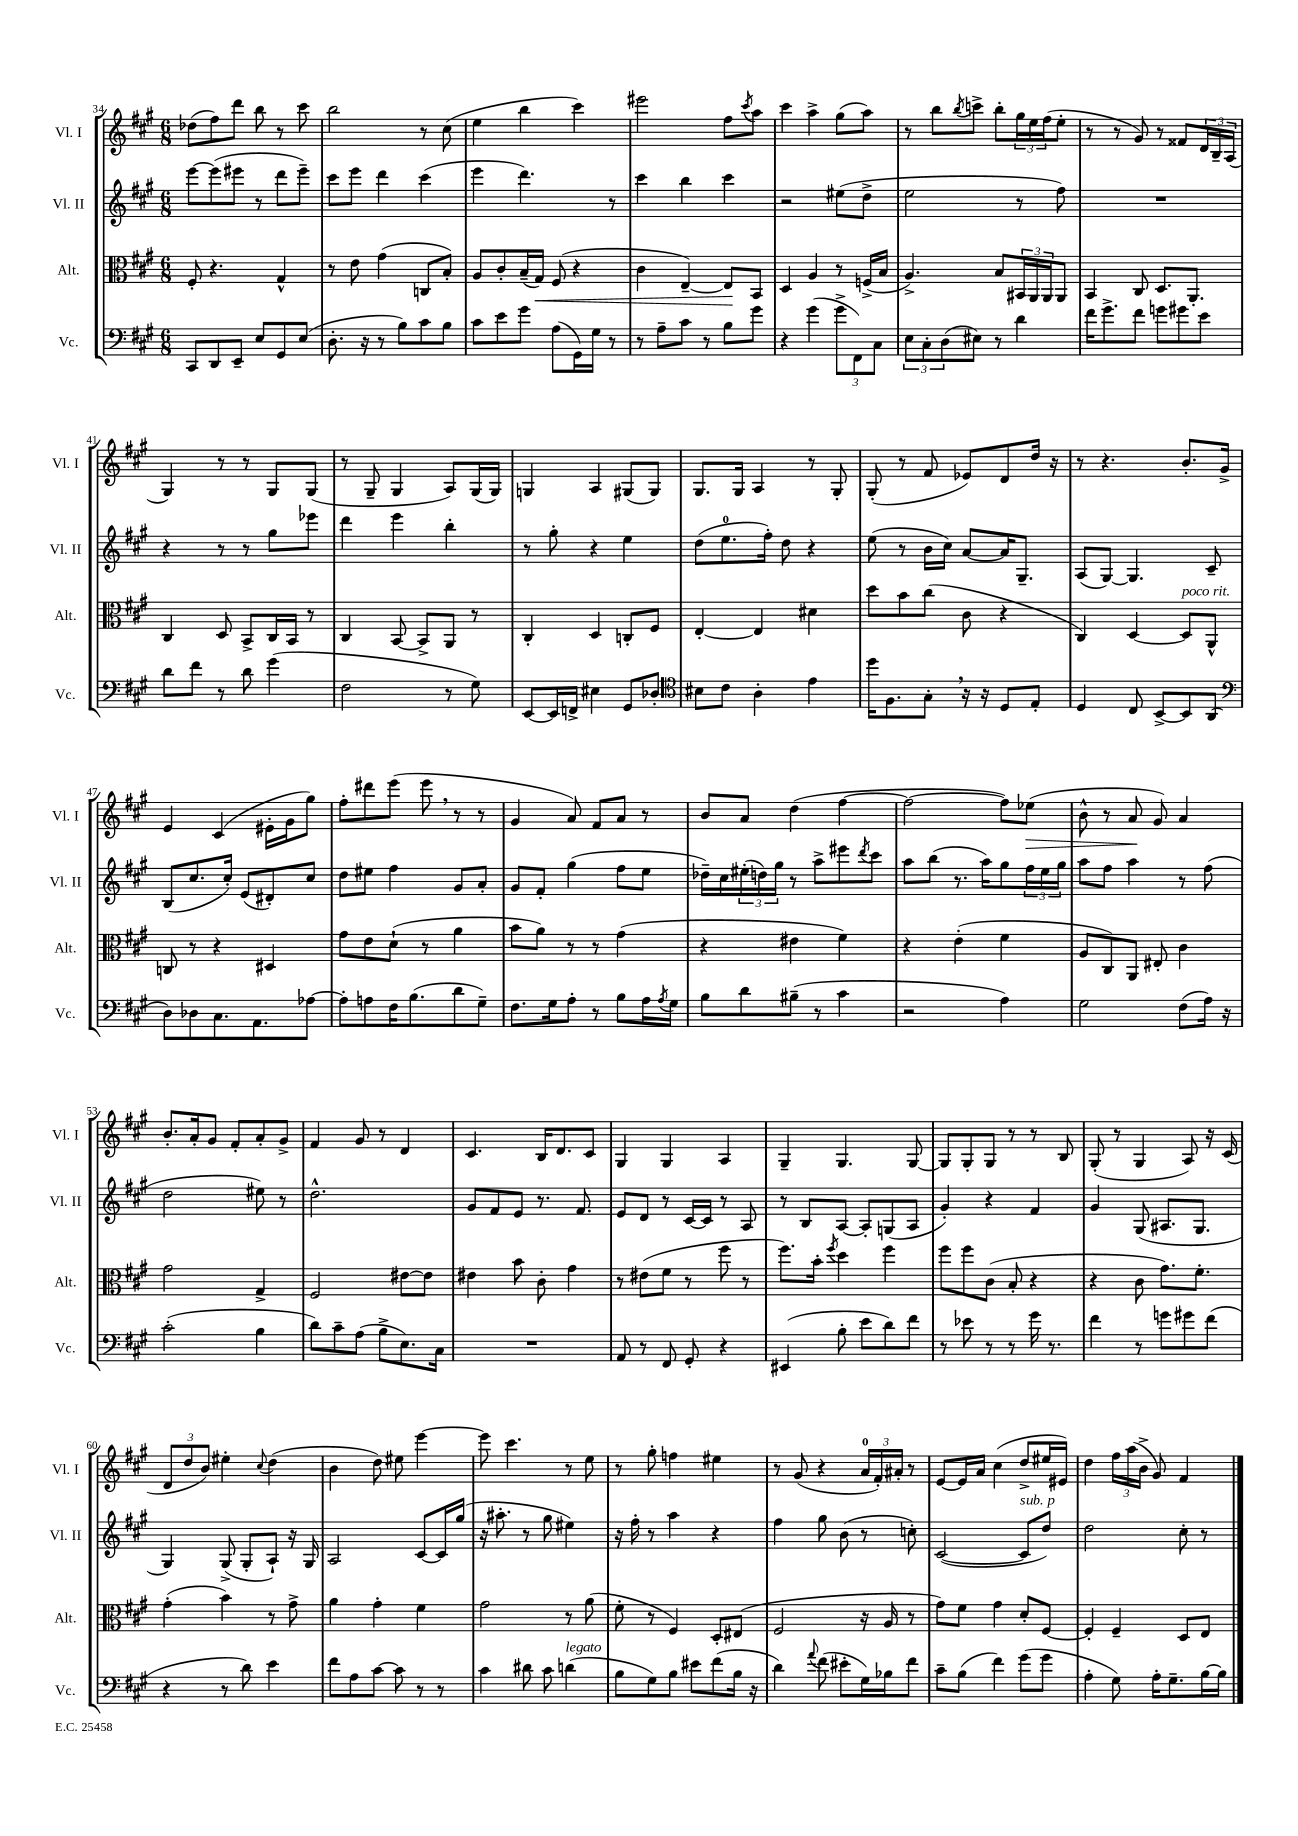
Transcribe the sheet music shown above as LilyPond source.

<<
\new StaffGroup <<
\new Staff = "s0" \with { instrumentName = "Vl. I" shortInstrumentName = "Vl. I" } {
    \clef treble \key a \major \numericTimeSignature \time 6/8
    des''8( fis''8) d'''8 b''8 r8 cis'''8 |
    b''2 r8 cis''8( |
    e''4 b''4 cis'''4) |
    eis'''2 fis''8 \acciaccatura { cis'''8 } a''8 |
    cis'''4 a''4-> gis''8( a''8) |
    r8 b''8 \acciaccatura { b''8 } c'''8-> b''8-. \tuplet 3/2 { gis''16 e''16 fis''16( } e''8-. |
    r8 r8 gis'8) r8 fisis'8 \tuplet 3/2 { d'16 b16-- a16( } |
    gis4) r8 r8 gis8 gis8( |
    r8 gis8-- gis4 a8) gis16( gis16) |
    g4 a4 gis8( gis8) |
    gis8. gis16 a4 r8 gis8-. |
    gis8-.( r8 fis'8 ees'8) d'8 d''16 r16 |
    r8 r4. b'8.-. gis'16-> |
    e'4 cis'4( eis'16-. gis'16 gis''8) |
    fis''8-. dis'''8 e'''8( e'''8 \breathe r8 r8 |
    gis'4 a'8) fis'8 a'8 r8 |
    b'8 a'8 d''4( fis''4~ |
    fis''2~ fis''8) ees''8\>( |
    b'8-^ r8 a'8\! gis'8) a'4 |
    b'8.-. a'16-. gis'8 fis'8-. a'8-. gis'8-> |
    fis'4 gis'8 r8 d'4 |
    cis'4. b16 d'8. cis'8 |
    gis4 gis4 a4 |
    gis4-- gis4. gis8~ |
    gis8 gis8-. gis8 r8 r8 b8 |
    gis8-.( r8 gis4 a8) r16 cis'16( |
    \tuplet 3/2 { d'8 d''8 b'8) } eis''4-. \appoggiatura { cis''8 } d''4( |
    b'4 d''8) eis''8 e'''4~ |
    e'''8 cis'''4. r8 e''8 |
    r8 gis''8-. f''4 eis''4 |
    r8 gis'8( r4 \tuplet 3/2 { a'16-0 fis'16-.) ais'16-. } r8 |
    e'8~ e'16 a'16 cis''4( d''8-> eis''16 eis'16) |
    d''4 \tuplet 3/2 { fis''16 a''16( b'16-> } gis'8) fis'4 \bar "|." |
}
\new Staff = "s1" \with { instrumentName = "Vl. II" shortInstrumentName = "Vl. II" } {
    \clef treble \key a \major \numericTimeSignature \time 6/8
    e'''8~ e'''8( eis'''8 r8 d'''8 eis'''8--) |
    cis'''8 e'''8 d'''4 cis'''4( |
    e'''4 d'''4.) r8 |
    cis'''4 b''4 cis'''4 |
    r2 eis''8( d''8-> |
    e''2 r8 fis''8) |
    R2. |
    r4 r8 r8 gis''8 ees'''8 |
    d'''4 e'''4 b''4-. |
    r8 gis''8-. r4 e''4 |
    d''8( e''8.-0 fis''16-.) d''8 r4 |
    e''8( r8 b'16 cis''16) a'8~ a'16 gis8.-- |
    a8( gis8~) gis4. cis'8-- |
    b8( cis''8. cis''16-.) e'8( dis'8-.) cis''8 |
    d''8 eis''8 fis''4 gis'8 a'8-. |
    gis'8 fis'8-. gis''4( fis''8 e''8 |
    des''16--) cis''16 \tuplet 3/2 { eis''16-.( d''16) gis''16 } r8 a''8-> eis'''8 \acciaccatura { d'''8 } cis'''8 |
    a''8 b''8( r8. a''16) gis''8 \tuplet 3/2 { fis''16 e''16 gis''16 } |
    a''8 fis''8 a''4 r8 fis''8( |
    d''2 eis''8) r8 |
    d''2.-^ |
    gis'8 fis'8 e'8 r8. fis'8. |
    e'8 d'8 r8 cis'16~ cis'16 r8 a8 |
    r8 b8 a8~ a8-. g8( a8 |
    gis'4-.) r4 fis'4 |
    gis'4 gis8( ais8. gis8. |
    gis4) gis8->( gis8-. a8-!) r16 gis16 |
    a2 cis'8~ cis'16 gis''16( |
    r16 ais''8.-. r8 gis''8 eis''4) |
    r16 fis''16-. r8 a''4 r4 |
    fis''4 gis''8 b'8( r8 c''8-.) |
    cis'2~( cis'8^\markup { \italic "sub. p" } d''8) |
    d''2 cis''8-. r8 \bar "|." |
}
\new Staff = "s2" \with { instrumentName = "Alt." shortInstrumentName = "Alt." } {
    \clef alto \key a \major \numericTimeSignature \time 6/8
    fis8-. r4. gis4-^ |
    r8 e'8 gis'4( c8 b8-.) |
    a8 cis'8-. b16--( gis16\<) fis8( r4 |
    cis'4 e4~--) e8\! b,8 |
    d4 a4 r8 f16->( b16 |
    a4.->) b8 \tuplet 3/2 { bis,16 a,16 a,16 } a,8 |
    b,4 cis8 d8. a,8.-. |
    cis4 d8 b,8-> cis16 b,16 r8 |
    cis4 b,8~ b,8-> a,8 r8 |
    cis4-. d4 c8-. fis8 |
    e4~-. e4 dis'4 |
    d''8 b'8 cis''8( cis'8 r4 |
    cis4) d4~ d8^\markup { \italic "poco rit." } a,8-^ |
    c8 r8 r4 dis4 |
    gis'8 e'8 d'8-!( r8 a'4 |
    b'8 a'8) r8 r8 gis'4( |
    r4 eis'4 fis'4) |
    r4 e'4-.( fis'4 |
    a8 cis8) a,8 eis8-. cis'4 |
    gis'2 gis4-> |
    fis2 eis'8~ eis'8 |
    eis'4 b'8 cis'8-. gis'4 |
    r8 eis'8( fis'8 r8 fis''8 r8 |
    fis''8.) b'16-. \acciaccatura { fis''8 } d''4 fis''4 |
    fis''8 fis''8 cis'8( b8-. r4 |
    r4 cis'8 gis'8.) fis'8.-. |
    gis'4-.( b'4) r8 gis'8-> |
    a'4 gis'4-. fis'4 |
    gis'2 r8 a'8( |
    fis'8-. r8 fis4) d8-. eis8( |
    fis2 r16 a16 r8 |
    gis'8) fis'8 gis'4 d'8-. fis8~ |
    fis4-. fis4-- d8 e8 \bar "|." |
}
\new Staff = "s3" \with { instrumentName = "Vc." shortInstrumentName = "Vc." } {
    \clef bass \key a \major \numericTimeSignature \time 6/8
    cis,8 d,8 e,8-- e8 gis,8 e8( |
    d8.-. r16 r8 b8) cis'8 b8 |
    cis'8 e'8 gis'8 a8( gis,16) gis16 r8 |
    r8 a8-- cis'8 r8 b8 gis'8 |
    r4 gis'4( \tuplet 3/2 { gis'8-> fis,8) cis8 } |
    \tuplet 3/2 { e8 cis8-. d8( } eis8) r8 d'4 |
    fis'16 gis'8.-> fis'8 g'8 gis'8 e'8 |
    d'8 fis'8 r8 d'8 gis'4( |
    fis2 r8 gis8) |
    e,8~ e,16 f,16-> eis4 gis,8 des8-. |
    \clef tenor bis8 cis'8 a4-. e'4 |
    d''16 fis8. gis8-. \breathe r16 r16 d8 e8-. |
    d4 cis8 b,8~-> b,8 a,8( |
    \clef bass d8) des8 cis8. a,8. aes8~ |
    aes8-. a8 fis16 b8.( d'8 gis8--) |
    fis8. gis16 a8-. r8 b8 a16 \acciaccatura { a8 } gis16 |
    b8 d'8 bis8--( r8 cis'4 |
    r2 a4) |
    gis2 fis8( a16) r16 |
    cis'2-.( b4 |
    d'8) cis'8-- a8( b8-> e8.) cis16 |
    R2. |
    a,8 r8 fis,8 gis,8-. r4 |
    eis,4( b8-. e'8 d'8) fis'8 |
    r8 ees'8 r8 r8 gis'16 r8. |
    fis'4 r8 g'8 gis'8 fis'8( |
    r4 r8 d'8) e'4 |
    fis'8 a8 cis'8~ cis'8 r8 r8 |
    cis'4 dis'8 cis'8 d'4^\markup { \italic "legato" }( |
    b8 gis8) b8 eis'8 fis'8( b16 r16 |
    d'4) \appoggiatura { a'8 } fis'8( eis'8-. gis16) bes16 fis'8 |
    cis'8-- b8( fis'4) gis'8( gis'8 |
    a4-. gis8) a16-. gis8.-- b16~ b16 \bar "|." |
}
>>
>>
\layout { \context { \Score currentBarNumber = #34 } }
